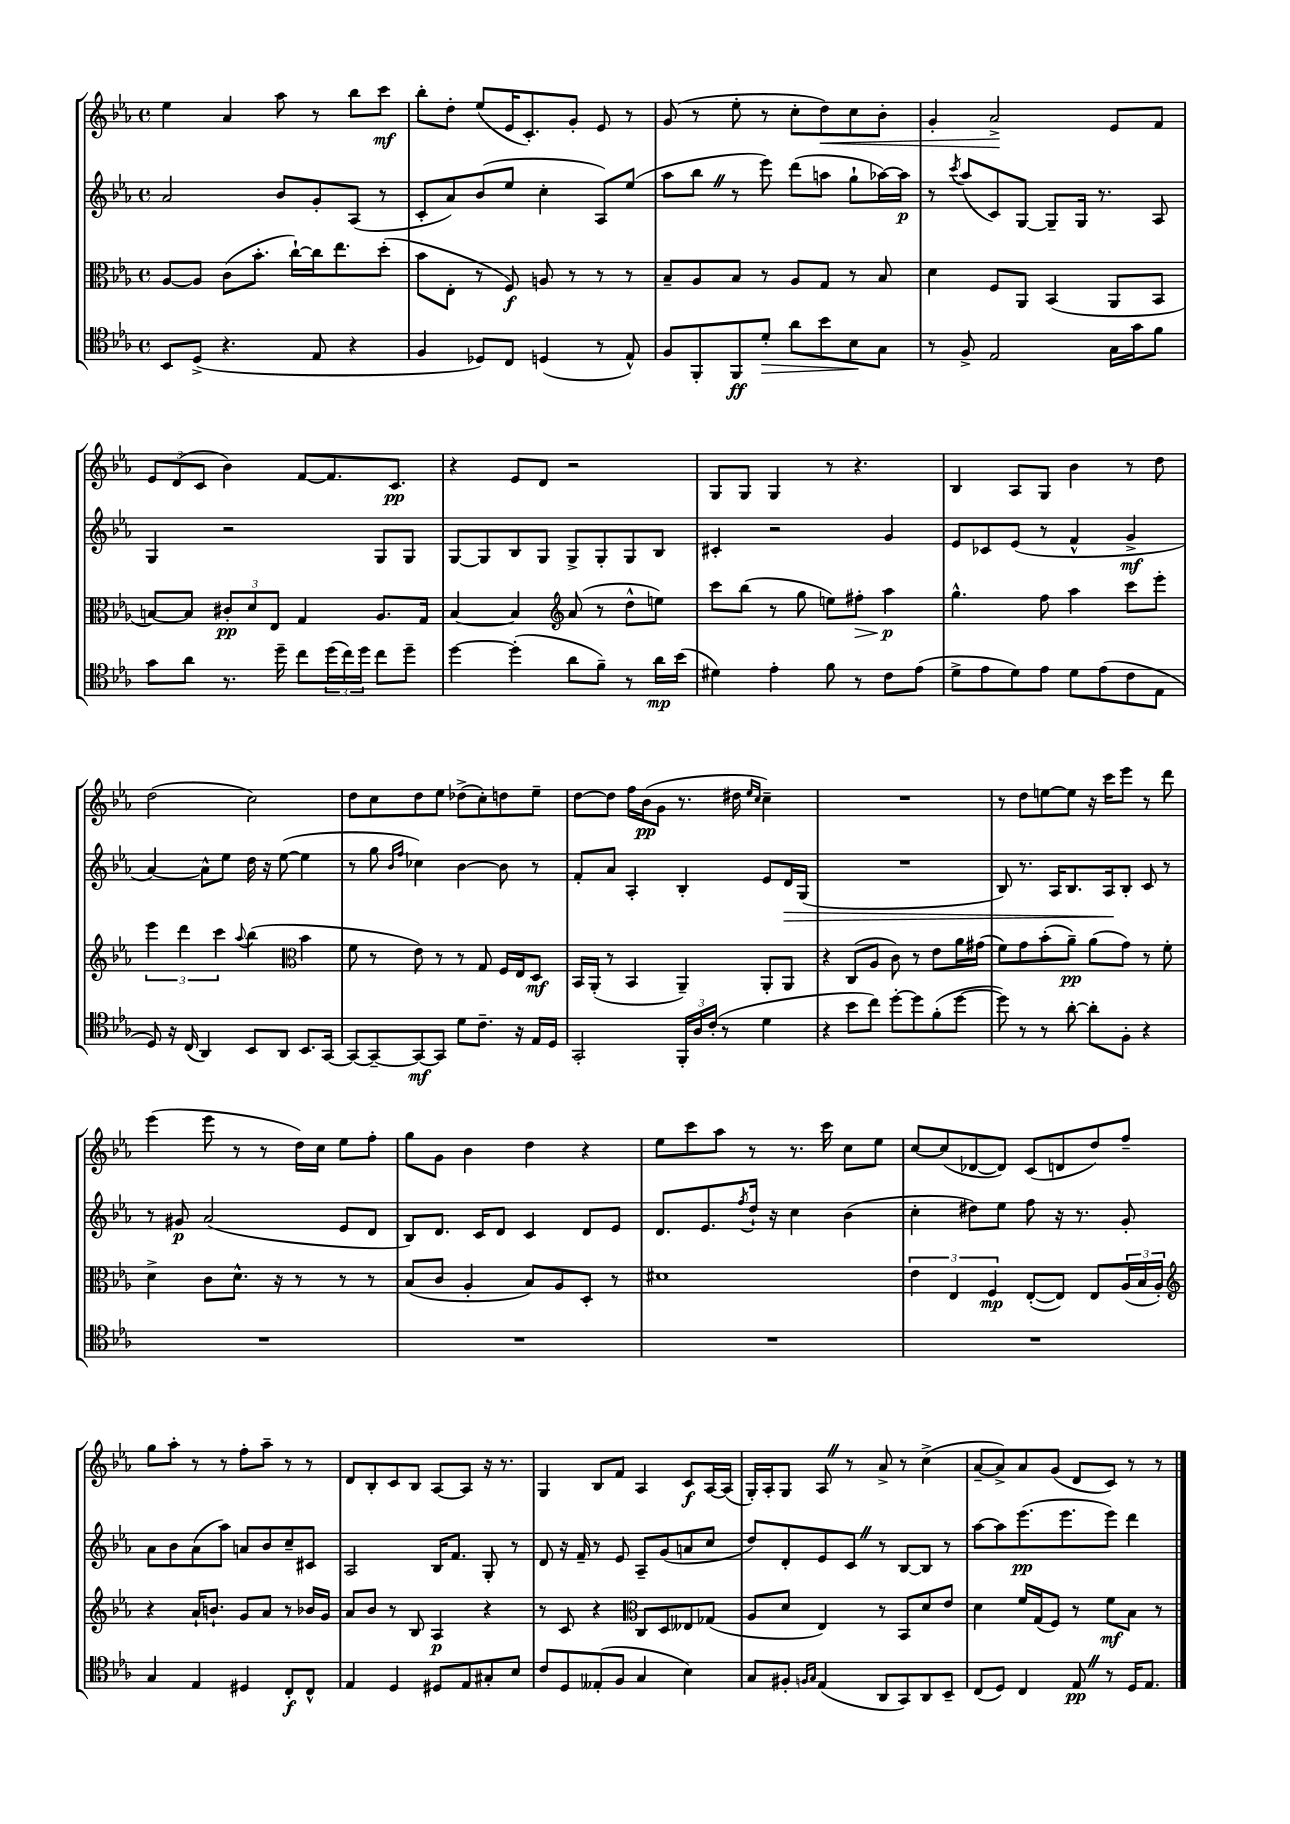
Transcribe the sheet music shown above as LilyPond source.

<<
\new StaffGroup <<
\new Staff = "s0" {
    \clef treble \key ees \major \defaultTimeSignature \time 4/4
    ees''4 aes'4 aes''8 r8 bes''8 c'''8\mf |
    bes''8-. d''8-. ees''8( ees'16 c'8.-.) g'8-. ees'8 r8 |
    g'8( r8 ees''8-. r8 c''8-. d''8\<) c''8 bes'8-. |
    g'4-. aes'2->\! ees'8 f'8 |
    \tuplet 3/2 { ees'8 d'8( c'8 } bes'4) f'8~ f'8. c'8.\pp |
    r4 ees'8 d'8 r2 |
    g8 g8 g4 r8 r4. |
    bes4 aes8 g8 bes'4 r8 d''8 |
    d''2( c''2) |
    d''8 c''8 d''8 ees''8 des''8->( c''8-.) d''8 ees''8-- |
    d''8~ d''8 f''16 bes'16\pp( g'8 r8. dis''16 \grace { ees''16 c''16 } c''4--) |
    R1 |
    r8 d''8 e''8~ e''8 r16 c'''16 ees'''8 r8 d'''8 |
    ees'''4( ees'''8 r8 r8 d''16) c''16 ees''8 f''8-. |
    g''8 g'8 bes'4 d''4 r4 |
    ees''8 c'''8 aes''8 r8 r8. c'''16 c''8 ees''8 |
    c''8~ c''8( des'8~ des'8) c'8( d'8 d''8) f''8-- |
    g''8 aes''8-. r8 r8 f''8-. aes''8-- r8 r8 |
    d'8 bes8-. c'8 bes8 aes8~ aes8 r16 r8. |
    g4 bes8 f'8 aes4 c'8\f aes16~ aes16( |
    g16-.) aes16-. g8 aes8 \once \override BreathingSign.text = \markup { \musicglyph "scripts.caesura.straight" } \breathe r8 aes'8-> r8 c''4->( |
    aes'8~-- aes'8->) aes'8 g'8( d'8 c'8) r8 r8 \bar "|." |
}
\new Staff = "s1" {
    \clef treble \key ees \major \defaultTimeSignature \time 4/4
    aes'2 bes'8 g'8-. aes8( r8 |
    c'8-. aes'8) bes'8( ees''8 c''4-. aes8) ees''8( |
    aes''8 bes''8 \once \override BreathingSign.text = \markup { \musicglyph "scripts.caesura.straight" } \breathe r8 ees'''8) d'''8( a''8 g''8-! aes''16~) aes''16\p |
    r8 \acciaccatura { c'''8 } aes''8( c'8) g8~ g8-- g16 r8. aes8 |
    g4 r2 g8 g8 |
    g8~ g8 bes8 g8 g8-> g8-. g8 bes8 |
    cis'4-. r2 g'4 |
    ees'8 ces'8 ees'8( r8 f'4-^ g'4->\mf |
    aes'4~) aes'8-^ ees''8 d''16 r16 ees''8~( ees''4 |
    r8 g''8 \grace { bes'16 f''16 } ces''4) bes'4~ bes'8 r8 |
    f'8-. aes'8 aes4-. bes4-. ees'8 d'16\> g16( |
    R1 |
    bes8) r8. aes16 bes8. aes16\! bes8-. c'8 r8 |
    r8 gis'8\p aes'2( ees'8 d'8 |
    bes8) d'8. c'16 d'8 c'4 d'8 ees'8 |
    d'8. ees'8. \acciaccatura { f''8 } d''16-! r16 c''4 bes'4( |
    c''4-. dis''8) ees''8 f''8 r16 r8. g'8-. |
    aes'8 bes'8 aes'8( aes''8) a'8 bes'8 c''8-- cis'8 |
    aes2 bes16 f'8. g8-. r8 |
    d'8 r16 f'16-- r8 ees'8 aes8-- g'8( a'8 c''8 |
    d''8) d'8-. ees'8 c'8 \once \override BreathingSign.text = \markup { \musicglyph "scripts.caesura.straight" } \breathe r8 bes8~ bes8 r8 |
    aes''8~ aes''8 ees'''8.\pp( ees'''8. ees'''8) d'''4 \bar "|." |
}
\new Staff = "s2" {
    \clef alto \key ees \major \defaultTimeSignature \time 4/4
    aes8~ aes8 c'8( bes'8.-. c''16~-!) c''16 ees''8. d''8-.( |
    bes'8 ees8-. r8 f8\f) a8 r8 r8 r8 |
    bes8-- aes8 bes8 r8 aes8 g8 r8 bes8 |
    d'4 f8 aes,8 bes,4( aes,8 bes,8 |
    b8~) b8 \tuplet 3/2 { cis'8-.\pp d'8 ees8 } g4 aes8. g16 |
    bes4~ bes4 \clef treble aes'8( r8 d''8-^ e''8) |
    c'''8 bes''8( r8 g''8 e''8) fis''8-.\> aes''4\p\! |
    g''4.-^ f''8 aes''4 c'''8 ees'''8-. |
    \tuplet 3/2 { ees'''4 d'''4 c'''4 } \appoggiatura { aes''8 } bes''4( \clef alto bes'4 |
    f'8 r8 ees'8) r8 r8 g8 f16 ees16 d8\mf |
    bes,16 aes,16-.( r8 bes,4 aes,4--) aes,8-. aes,8 |
    r4 c8( aes8 c'8) r8 ees'8 aes'16 gis'16( |
    f'8) g'8 bes'8-.( aes'8--\pp) aes'8( g'8) r8 f'8-. |
    d'4-> c'8 d'8.-^ r16 r8 r8 r8 |
    bes8( c'8 aes4-. bes8) aes8 d8-. r8 |
    dis'1 |
    \tuplet 3/2 { ees'4 ees4 f4\mp } ees8~-.( ees8) ees8 \tuplet 3/2 { aes16( bes16 aes16-.) } |
    \clef treble r4 aes'16-! b'8.-! g'8 aes'8 r8 bes'16 g'16 |
    aes'8 bes'8 r8 bes8 aes4\p r4 |
    r8 c'8 r4 \clef alto c8 d8 eeses8 ges8( |
    aes8 d'8 ees4) r8 bes,8 d'8 ees'8 |
    d'4 f'16 g16( f8) r8 f'8\mf bes8 r8 \bar "|." |
}
\new Staff = "s3" {
    \clef tenor \key ees \major \defaultTimeSignature \time 4/4
    bes,8 d8->( r4. ees8 r4 |
    f4 des8) c8 d4( r8 ees8-^) |
    f8 f,8-. f,8\ff d'8-.\> aes'8 bes'8 bes8\! g8 |
    r8 f8-> ees2 g16 g'16 f'8 |
    g'8 aes'8 r8. d''16-- c''8 \tuplet 3/2 { d''16( c''16) d''16 } c''8 d''8-- |
    d''4~ d''4-.( aes'8 f'8--) r8 aes'16\mp bes'16( |
    dis'4) ees'4-. f'8 r8 c'8 ees'8( |
    d'8-> ees'8 d'8) ees'8 d'8 ees'8( c'8 ees8 |
    d8) r16 c16( aes,4) bes,8 aes,8 bes,8. g,16~ |
    g,8~ g,8~-- g,8~\mf g,8 d'8 c'8.-- r16 ees16 d16 |
    g,2-. \tuplet 3/2 { f,16-. aes16 c'16-.( } r8 d'4 |
    r4 bes'8 c''8) d''8~-. d''8 f'8-.( d''8~ |
    d''8) r8 r8 aes'8~-. aes'8-. f8-. r4 |
    R1 |
    R1 |
    R1 |
    R1 |
    g4 ees4 dis4 c8-.\f c8-^ |
    ees4 d4 dis8 ees8 gis8-. bes8 |
    c'8 d8 eeses8-.( f8 g4 bes4) |
    g8 fis8-. \grace { f16 g16 } ees4( aes,8 g,8) aes,8 bes,8-- |
    c8( d8) c4 ees8\pp \once \override BreathingSign.text = \markup { \musicglyph "scripts.caesura.straight" } \breathe r8 d16 ees8. \bar "|." |
}
>>
>>
\layout { \context { \Score \remove "Bar_number_engraver" } }
